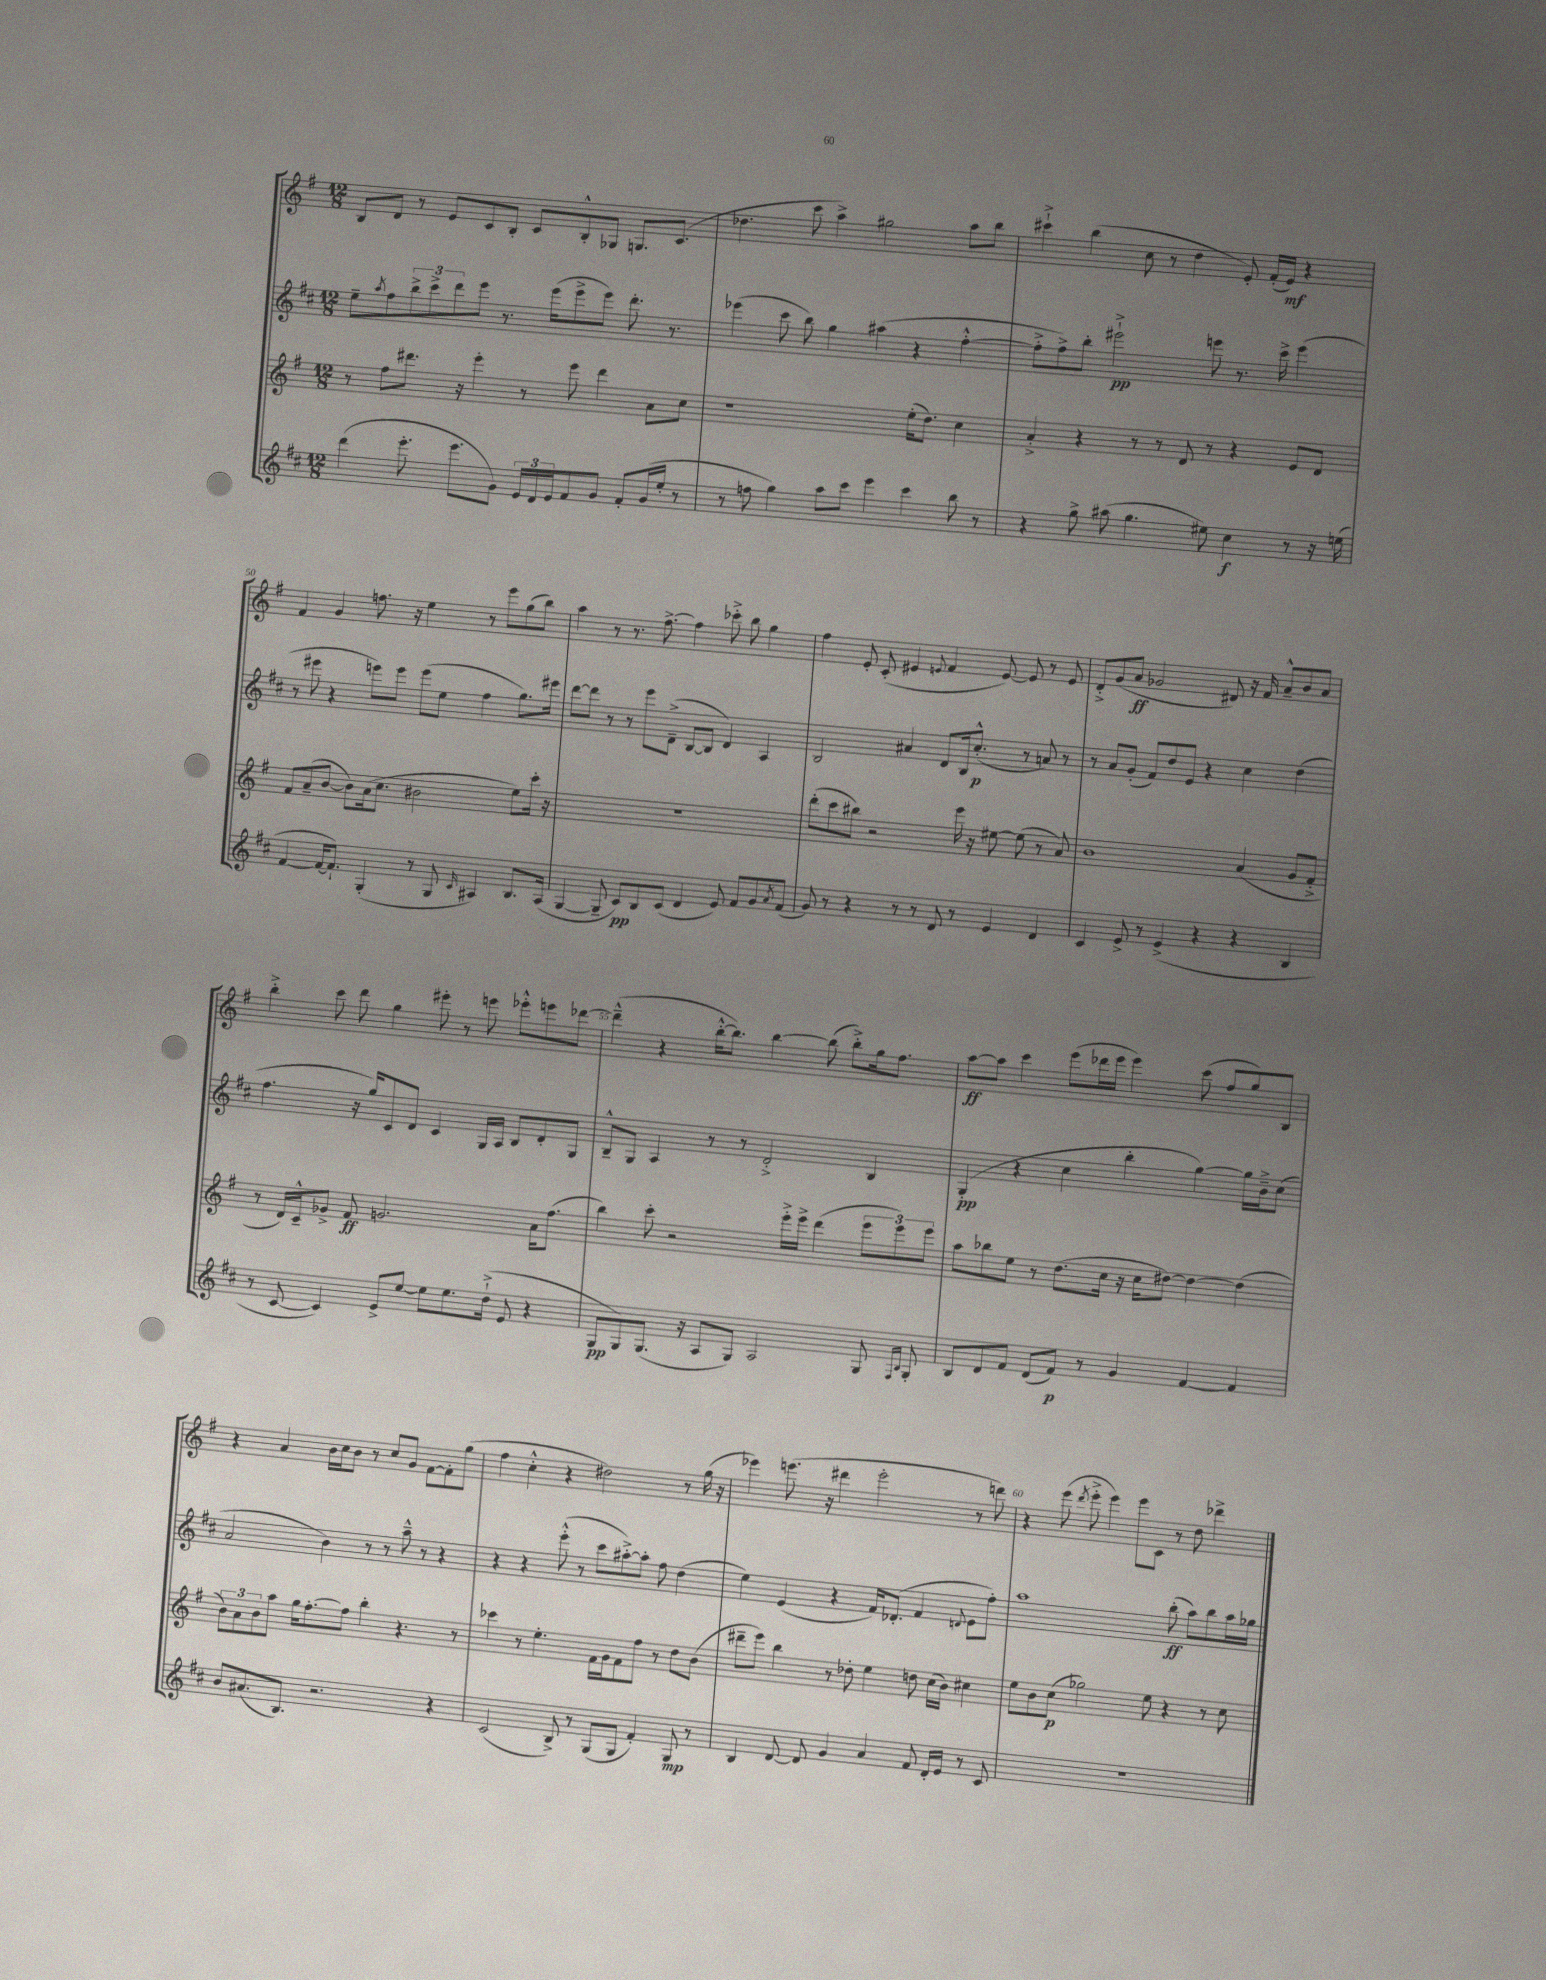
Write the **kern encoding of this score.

**kern	**kern	**kern	**kern
*staff4	*staff3	*staff2	*staff1
*clefG2	*clefG2	*clefG2	*clefG2
*k[f#c#]	*k[f#]	*k[f#c#]	*k[f#]
*M12/8	*M12/8	*M12/8	*M12/8
(4ddd	8r	8ee~	8B
.	.	8qaa	.
.	8ff#	8ff#	8d
8.eee'	8.ddd#	12bb^	8r
.	.	12ccc#^	.
.	.	.	8e
.	.	12ddd	.
8.eee	16r	.	.
.	4eee'	8eee	8c
8g)	.	8.r	8B'
24e	8r	.	8c
24d	.	.	.
.	.	(16eee	.
24e	.	.	.
8f#	8eee	8eee^	8B'^^
8g	4ddd#	8eee)	8G-
8f#'	.	8.ddd'	8.G
(16g	8a	.	.
16ee'	.	8.r	(8.c
8r	8cc	.	.
=	=	=	=
8r	1r	(4eee-	4.dd-
8ff	.	.	.
4gg)	.	8ccc#	.
.	.	8bb)	8ccc
8aa	.	4gg	4aa^)
8ccc#	.	.	.
4eee	.	(4aa#	2gg#
4ccc#	(16ee'	4r	.
.	8.dd)	.	.
8bb	4cc	[4ff#'^^	8aa
8r	.	.	8bb
=	=	=	=
4r	4a'^	8ff#'^]	4ccc#`^
.	.	8ff#^)	.
8gg^	4r	8bb'	(4bb
(8aa#	.	2eee#`^	.
4.gg	8r	.	8cc
.	8r	.	8r
.	8d	.	4dd
8ee#)	8r	8eee	.
4cc#	4r	8.r	8e')
.	.	.	(16f#'
.	.	16ccc#^	16e)
8r	8e	(4eee	4r
16r	8d	.	.
(16ee	.	.	.
=	=	=	=
[4f#	8f#	8r	4f#
.	(8a~	8eee#	.
16f#_	[8b	4r	4g
8.f#`])	.	.	.
.	8b])	.	.
(4G'	(16a	8eee)	8.ff
.	8.cc	.	.
.	.	8eee	.
.	.	.	16r
8r	2b#	(8eee	4ee
8G	.	8ee	.
16qqc#	.	.	.
4A#)	.	4ff#	8r
.	.	.	8eee
8.B	8ee)	8.gg)	(8gg
.	16ccc'	.	8bb)
(16A#	16r	16eee#	.
=	=	=	=
[4G	1.r	[8ddd	4aa
.	.	8ddd]	.
8G~]	.	8r	8r
8c#)	.	8r	8.r
8B	.	8eee	.
.	.	.	[8.ff#^
(8c#	.	(8d~^	.
4d	.	[8B	4ff#]
.	.	8B]	.
8e)	.	4d)	8ccc-'^
8f#	.	.	8bb
8g	.	4A	4gg
8qa	.	.	.
(8f#	.	.	.
=	=	=	=
8g)	(8ddd'	2B	4ff#
8r	8ccc	.	.
4r	8bb#)	.	8e'
.	2r	.	(8c'
8r	.	4a#	4e#
8r	.	.	.
.	.	.	8qqe
8d	.	8d	4f#
8r	16eee	16B	.
.	16r	(8.cc#'^^	.
4e	[8ee#	.	[8e)
.	(8ee#]	8r	8e]
4d	8r	8a)	8r
.	8a)	8r	8e
=	=	=	=
4c#	1b	8r	8d'^
.	.	8a	(8g
8e^	.	(8g'	8a
8r	.	8f#)	2g-
(4e^	.	8dd	.
.	.	8e	.
4r	.	4r	.
.	.	.	8d#)
4r	(4a	4cc#	16r
.	.	.	16f#
.	.	.	8a~^^
4B	8g	(4dd	8b
.	8f#'^	.	8a
=	=	=	=
8r	8r	4.ff#	4bb'^
[8c#	16d)	.	.
.	16c~^^	.	.
4c#])	8g-^	.	8ccc
.	8f#	16r	8ddd
.	.	16gg)	.
8e^	2.g	8c#	4gg
[8ee	.	8d	.
8ee]	.	4c#	8eee#'
8.ee	.	.	8r
.	.	16G	8eee
(16dd`^	.	16A	.
8e	.	8B	8eee-'^^
4r	16a	8d'	8eee
.	(8.ff#	.	.
.	.	8G	[8ddd-
=	=	=	=
8G	4bb)	8B~^^	(4ddd-~^^]
8G)	.	8G	.
(8.G	8ccc'	4A	4r
.	2r	.	.
16r	.	.	.
8A	.	8r	[16bb'^^
.	.	.	8.bb])
8G)	.	8r	.
2A	.	2d'^	[4bb
.	16eee'^	.	.
.	16eee^	.	.
.	(4ddd	.	(8bb]
.	.	.	8bb'^)
8G	12eee	4B	16gg
.	.	.	8.ff#
.	12eee)	.	.
16qqF#	.	.	.
16qqB	.	.	.
8G'	.	.	.
.	12eee	.	.
=	=	=	=
8B	8aa	(4G'	[8aa
8d	8bb-	.	8aa]
8f#	8ee	4r	4ccc
(8d	8r	.	.
8f#)	(8.dd	4cc#	(8eee
8r	.	.	16ddd-
.	16cc	.	16eee
4g	16r	4bb'	4eee)
.	16cc	.	.
.	[8dd#)	.	.
[4f#	4dd#_	[4gg)	(8ccc
.	.	.	8ff#
4f#]	(4dd#]	16gg]	8gg)
.	.	16b~^	.
.	.	(8cc#	8B
=	=	=	=
8b	12b)	2a	4r
.	12a	.	.
(8.a#	.	.	.
.	12b	.	.
.	8aa	.	4a
8.B)	.	.	.
.	16gg	.	.
.	[8.ff#'	.	.
2.r	.	4b)	16b
.	.	.	16cc
.	8ff#]	.	8b
.	4bb'	8r	8r
.	.	8r	8cc
.	4.r	8aa~^^	8g
.	.	8r	[8f#
4r	.	4r	8f#']
.	8r	.	(8gg
=	=	=	=
(2c#	4ccc-	4r	4ff#
.	8r	4r	4cc'^^
.	4.ee'	.	.
8B^)	.	(8eee'^^	4r
8r	.	8r	.
(8G	16f#	8ccc#	2dd#)
.	16g	.	.
8G	8f#	[8aa#'^)	.
4f#')	8ff#	8aa#']	.
.	8r	8ff#	.
8G	8dd	(4dd	8r
8r	(8b	.	(16gg
.	.	.	16r
=	=	=	=
4B	8ddd#~	4ee)	4eee-)
.	8eee)	.	.
[8d	4bb	(4e	(8.eee
8d]	.	.	.
.	.	.	16r
4g	8r	4r	4ddd#
.	8dd-'	.	.
4a	4ee	16f#)	2eee'
.	.	(8.d-'	.
8f#	8dd	4f#	.
16d'	(16cc	.	.
16e	16b)	.	.
.	.	8qqd	.
8r	4cc#	8e	8r
8c#	.	8ff#')	8ddd)
=	=	=	=
1.r	8ee	1aa	4r
.	8b	.	.
.	(8cc	.	(8eee
.	.	.	8qddd
.	2gg-)	.	8eee'^
.	.	.	4eee)
.	.	.	8eee
.	8ee	.	8c
.	4r	(8bb'	8r
.	.	8aa)	8dd
.	8r	8bb	4ddd-^
.	8cc	16aa	.
.	.	16gg-	.
==	==	==	==
*-	*-	*-	*-
